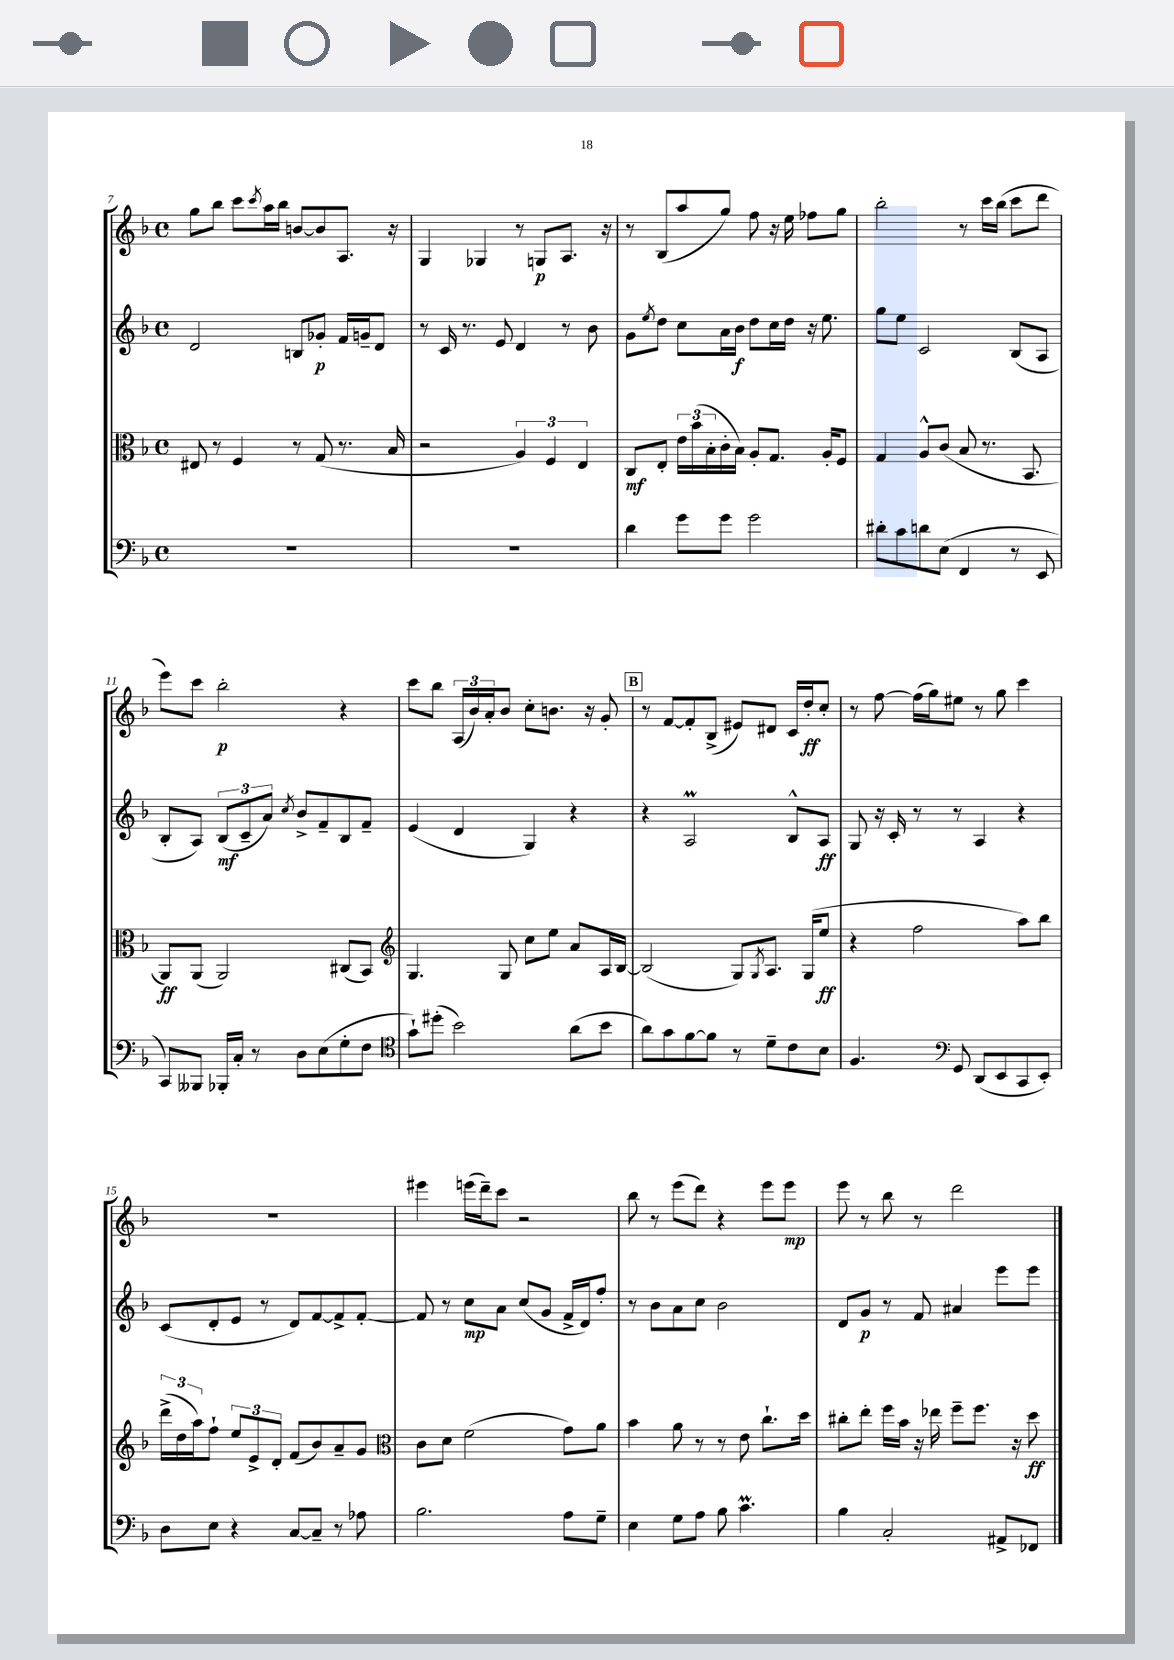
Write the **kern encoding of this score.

**kern	**kern	**kern	**kern
*staff4	*staff3	*staff2	*staff1
*clefF4	*clefC3	*clefG2	*clefG2
*k[b-]	*k[b-]	*k[b-]	*k[b-]
*M4/4	*M4/4	*M4/4	*M4/4
*met(c)	*met(c)	*met(c)	*met(c)
1r	8E#	2d	8gg
.	8r	.	8bb-
.	4F	.	8ccc
.	.	.	8qccc
.	.	.	16aa
.	.	.	16bb-
.	8r	8B	[8b
.	(8G	8g-'	8b]
.	8.r	16f	8.A
.	.	16g~	.
.	.	8d	.
.	16B-	.	16r
=	=	=	=
1r	2r	8r	4G
.	.	16c	.
.	.	8.r	.
.	.	.	4G-
.	.	8e	.
.	6A)	4d	8r
.	.	.	8G
.	6F	.	.
.	.	8r	8.A
.	6E	.	.
.	.	8b-	.
.	.	.	16r
=	=	=	=
4d	8C	8g	8r
.	.	8qee	.
.	8E'	8dd	(8B-
8g	24e	8cc	8aa
.	(24b-	.	.
.	24B-'	.	.
8g	16c'	16a	8gg)
.	16B-)	16b-	.
2g	8A'	8dd	8ff
.	8.G	16cc	16r
.	.	16dd	16ee
.	.	16r	8ff-
.	16A'	8.ee	.
.	8F	.	8gg
=	=	=	=
8d#'	4G	8gg	2bb-'
8c	.	8ee	.
8d	8A^^	2c	.
(8E	(8c	.	.
4FF	8B-	.	8r
.	8.r	.	16ccc
.	.	.	(16bb-
8r	.	(8B-	8ccc
.	8.BB-	.	.
8EE	.	8A	8ddd
=	=	=	=
8CC)	8AA)	8B-'	8eee)
8BBB--	(8AA	8A)	8ccc
16BBB-'	2AA)	(12B-	2bb-'
16C'	.	.	.
.	.	12c~	.
8r	.	.	.
.	.	12a)	.
.	.	8qcc	.
8D	.	8b-^	.
(8E	.	8f~	.
8G'	(8C#	8B-	4r
8F	8BB-)	8f~	.
=	=	=	=
*clefC4	*clefG2	*	*
8g`)	4.G	(4e	8ccc
(8dd#'	.	.	8bb-
2b-)	.	4d	(24A
.	.	.	24b-)
.	.	.	24a'
.	8G	.	8b-
.	8cc	4G)	8cc'
.	8ee	.	8.b
(8a	8a	4r	.
.	.	.	16r
8b-	16A	.	8g'
.	[16B-	.	.
=	=	=	=
8a)	(2B-]	4r	8r
8g	.	.	[8f
[8f	.	2A	8f']
8f]	.	.	(8B-^
8r	8G)	.	8e#)
.	8qG	.	.
8d~	8.A	.	8d#
8c	.	8B-^^	16c
.	(16G	.	16dd'
8B-	8ee	8A	8cc'
=	=	=	=
4.F	4r	8G	8r
.	.	16r	[8ff
.	.	16c'	.
.	2ff	8r	(16ff]
.	.	.	16gg)
*clefF4	*	*	*
8GG	.	8r	8ee#
(8DD	.	4A	8r
8EE	.	.	8gg
8CC	8aa)	4r	4ccc
8EE')	8bb-	.	.
=	=	=	=
8D	(24ddd^	(8c	1r
.	24dd	.	.
.	24aa)	.	.
8E	8ff`	8d'	.
4r	12ee	8e	.
.	12e^	.	.
.	.	8r	.
.	12d'	.	.
[8C	(8f	8d)	.
8C~]	8b-)	[8f	.
8r	8a~	8f^]	.
8A-	8g	[8f'	.
=	=	=	=
*	*clefC3	*	*
2.B-	8c	8f]	4eee#
.	8d	8r	.
.	(2f	8cc	(16eee
.	.	.	16ddd~)
.	.	8a	8ccc
.	.	(8cc	2r
.	.	8g	.
8A	8g)	16f^	.
.	.	16d)	.
8G~	8a	8ff'	.
=	=	=	=
4E	4b-	8r	8bb-
.	.	8b-	8r
8G	8a	8a	(8eee
8A	8r	8cc	8ddd)
8B-	8r	2b-	4r
4.c	8e	.	.
.	8.cc`	.	8eee
.	.	.	8eee
.	16dd	.	.
=	=	=	=
4B-	8cc#'	8d	8eee
.	8ee'	8g	8r
2C'	16ff	8r	8bb-
.	16b-	.	.
.	16r	8f	8r
.	16ee-	.	.
.	8ff~	4a#	2ddd
.	8.ff	.	.
8AA#^	.	8eee	.
.	16r	.	.
8FF-	8dd	8eee	.
==	==	==	==
*-	*-	*-	*-
